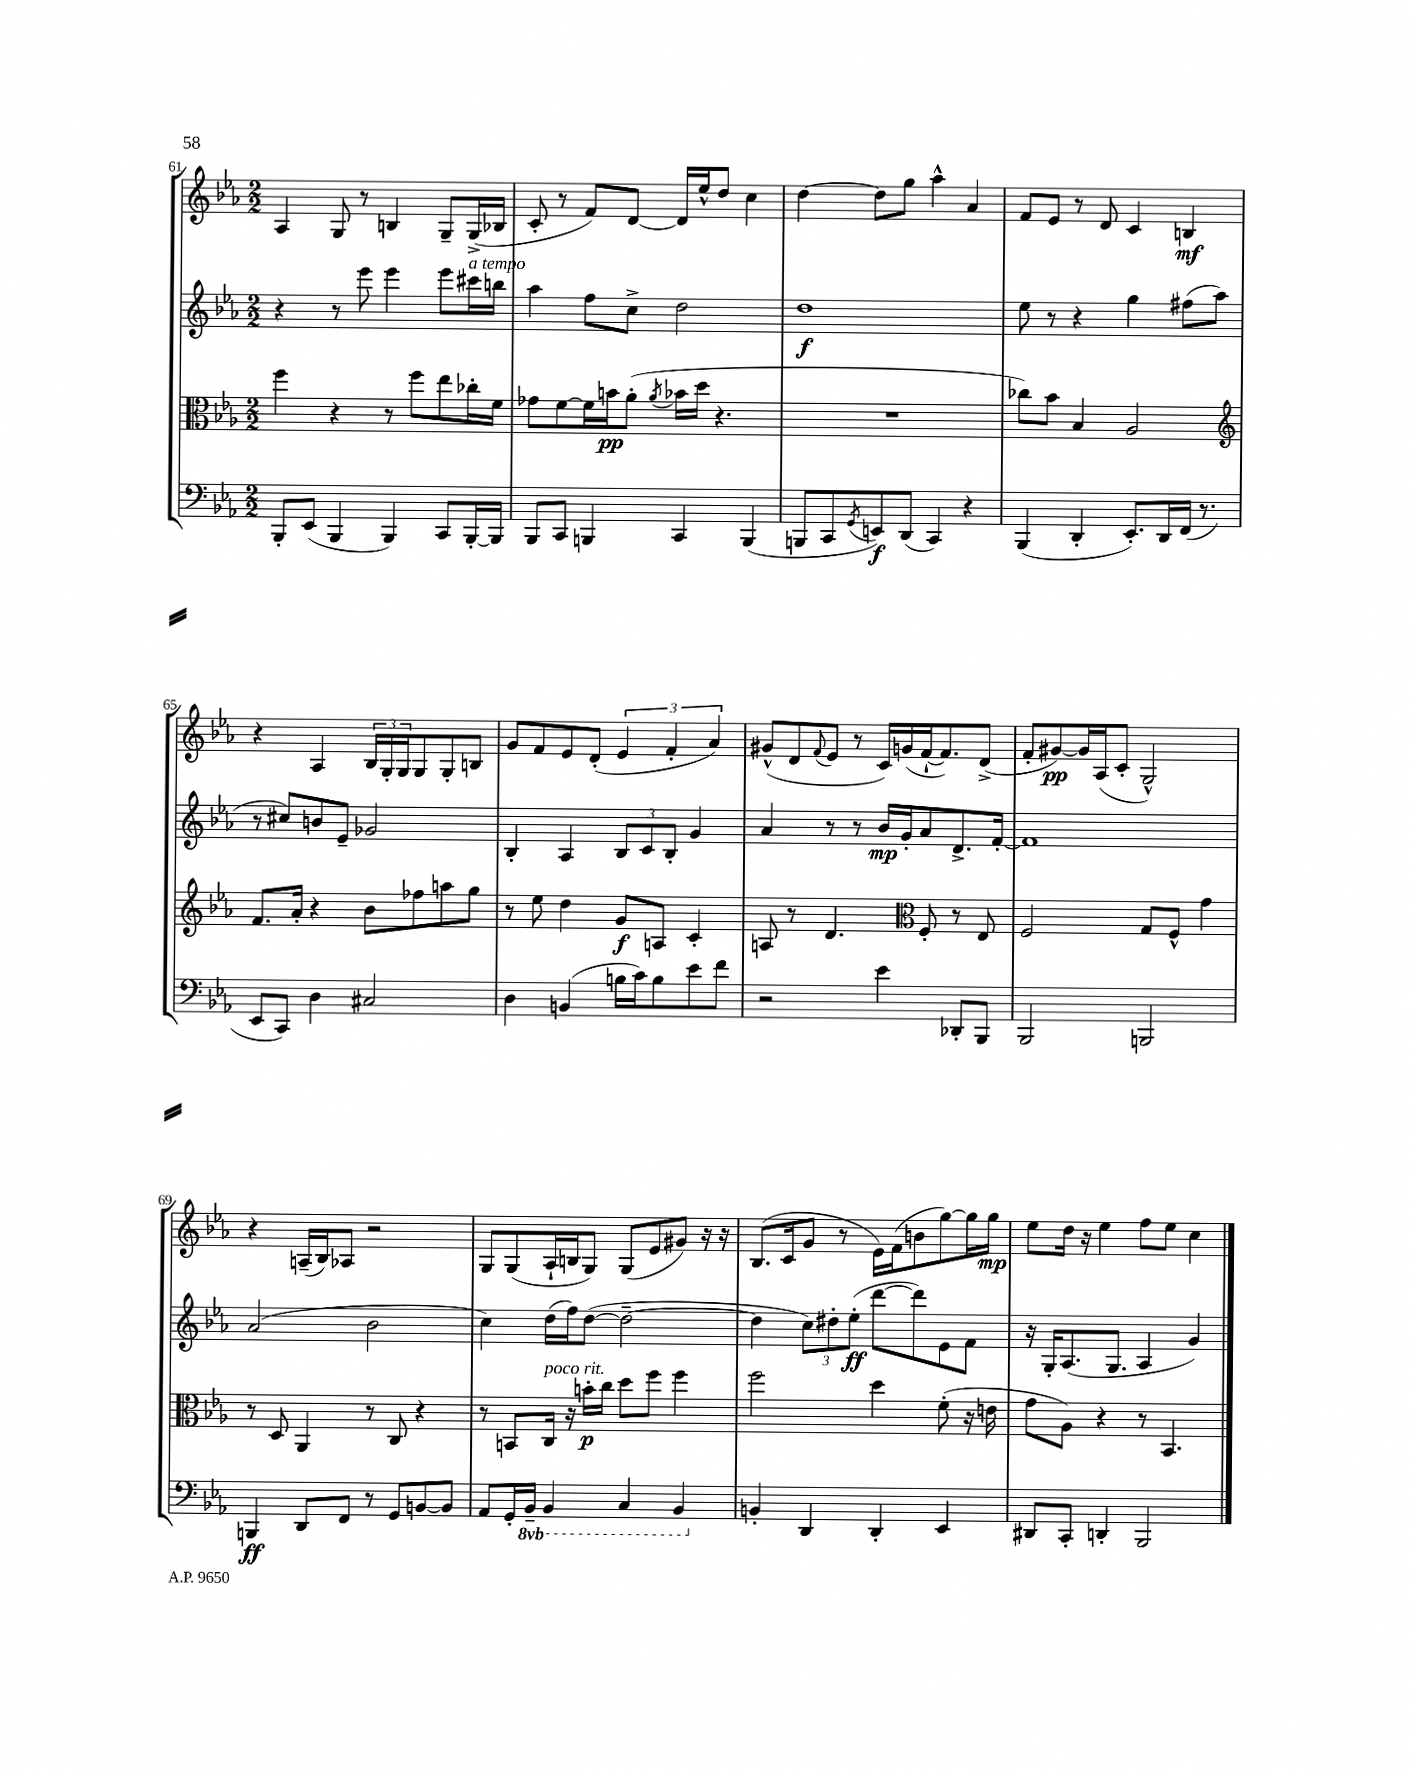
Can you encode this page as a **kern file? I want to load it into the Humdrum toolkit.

**kern	**dynam	**kern	**dynam	**kern	**dynam	**kern	**dynam
*part4	*part4	*part3	*part3	*part2	*part2	*part1	*part1
*staff4	*staff4	*staff3	*staff3	*staff2	*staff2	*staff1	*staff1
*clefF4	*	*clefC3	*	*clefG2	*	*clefG2	*
*k[b-e-a-]	*	*k[b-e-a-]	*	*k[b-e-a-]	*	*k[b-e-a-]	*
*M2/2	*	*M2/2	*	*M2/2	*	*M2/2	*
=61	=61	=61	=61	=61	=61	=61	=61
8BBB-'/L	.	4ff\	.	4r	.	4A-/	.
(8EE-/J	.	.	.	.	.	.	.
4BBB-/	.	4r	.	8r	.	8G/	.
.	.	.	.	8eee-\	.	8r	.
4BBB-/)	.	8r	.	4eee-\	.	4Bn/	.
.	.	8ff\L	.	.	.	.	.
8CC/L	.	8ee-\	.	8eee-\L	.	8G~/L	.
!	!	!	!	!LO:TX:a:i:t=a tempo	!	!	!
[16BBB-'/L	.	16cc-X'\L	.	16ccc#X\L	.	(16G^/L	.
16BBB-/JJ]	.	16f\JJ	.	16bbn\JJ	.	16B-X/JJ	.
=62	=62	=62	=62	=62	=62	=62	=62
8BBB-/L	.	8g-X\L	.	4aa-\	.	8c'/	.
8CC/J	.	[8f\	.	.	.	8r	.
4BBBn/	.	16f\L]	.	8ff\L	.	8f/L)	.
.	.	16bn\J	pp	.	.	.	.
.	.	(8a-'\J	.	8cc^\J	.	[8d/J	.
.	.	8qa-/	.	.	.	.	.
4CC/	.	16b-X\LL	.	2dd\	.	16d/LL]	.
.	.	16dd\JJ	.	.	.	16ee-^^/J	.
.	.	4.r	.	.	.	8dd/J	.
(4BBB/	.	.	.	.	.	4cc\	.
=63	=63	=63	=63	=63	=63	=63	=63
8BBBn/L	.	1r	.	1dd	f	[4dd\	.
8CC/	.	.	.	.	.	.	.
8qGG/	.	.	.	.	.	.	.
8EEn/)	f	.	.	.	.	8dd\L]	.
(8DD/J	.	.	.	.	.	8gg\J	.
4CC/)	.	.	.	.	.	4aa-^^\	.
4r	.	.	.	.	.	4a-/	.
=64	=64	=64	=64	=64	=64	=64	=64
(4BBB-/	.	8cc-X\L)	.	8ee-\	.	8f/L	.
.	.	8b-\J	.	8r	.	8e-/J	.
4DD'/	.	4B-/	.	4r	.	8r	.
.	.	.	.	.	.	8d/	.
8.EE-'/L)	.	2A-/	.	4gg\	.	4c/	.
16DD/L	.	.	.	.	.	.	.
(16FF/JJ	.	.	.	(8ff#X\L	.	4Bn/	mf
8.r	.	.	.	.	.	.	.
.	.	.	.	8aa-\J	.	.	.
!!LO:LB:g=z
=65	=65	=65	=65	=65	=65	=65	=65
*	*	*clefG2	*	*	*	*	*
8EE-/L	.	8.f/L	.	8r	.	4r	.
8CC/J)	.	.	.	8cc#X/L)	.	.	.
.	.	16a-'/Jk	.	.	.	.	.
4D\	.	4r	.	8bn/	.	4A-/	.
.	.	.	.	8e-~/J	.	.	.
2C#X/	.	8b-\L	.	2g-X/	.	24B-/LL	.
.	.	.	.	.	.	24G'/	.
.	.	.	.	.	.	24G/J	.
.	.	8ff-X\	.	.	.	8G/	.
.	.	8aan\	.	.	.	8G'/	.
.	.	8gg\J	.	.	.	8Bn/J	.
=66	=66	=66	=66	=66	=66	=66	=66
4D\	.	8r	.	4B-'/	.	8g/L	.
.	.	8ee-\	.	.	.	8f/	.
(4BBn/	.	4dd\	.	4A-/	.	8e-/	.
.	.	.	.	.	.	(8d'/J	.
16Bn\LL	.	8g/L	f	12B-/L	.	6e-/	.
16c\J)	.	.	.	.	.	.	.
.	.	.	.	12c/	.	.	.
8B\	.	8An/J	.	.	.	.	.
.	.	.	.	12B-'/J	.	6f'/	.
8e-\	.	4c'/	.	4g/	.	.	.
.	.	.	.	.	.	6a-/)	.
8f\J	.	.	.	.	.	.	.
=67	=67	=67	=67	=67	=67	=67	=67
2r	.	8An/	.	4a-/	.	(8g#X^^/L	.
.	.	8r	.	.	.	8d/	.
.	.	.	.	.	.	8qqf/	.
.	.	4.d/	.	8r	.	8e-/J	.
.	.	.	.	8r	.	8r	.
4e-\	.	.	.	16b-/LL	mp	16c/LL)	.
.	.	.	.	16g'/J	.	(16gn/	.
*	*	*clefC3	*	*	*	*	*
.	.	8F'/	.	8a-/	.	[16f`/J	.
.	.	.	.	.	.	8.f/])	.
8DD-X'/L	.	8r	.	8.d^/	.	.	.
8BBB-/J	.	8E-/	.	.	.	(8d^/J	.
.	.	.	.	[16f'/Jk	.	.	.
=68	=68	=68	=68	=68	=68	=68	=68
2BBB-/	.	2F/	.	1f]	.	8f'/L	.
.	.	.	.	.	.	[8g#X/)	pp
.	.	.	.	.	.	16g#/L]	.
.	.	.	.	.	.	(16A-/J	.
.	.	.	.	.	.	8c'/J	.
2BBBn/	.	8G/L	.	.	.	2G^^/)	.
.	.	8F^^/J	.	.	.	.	.
.	.	4g\	.	.	.	.	.
!!LO:LB:g=z
=69	=69	=69	=69	=69	=69	=69	=69
4BBBn/	ff	8r	.	(2a-/	.	4r	.
.	.	8D/	.	.	.	.	.
8DD/L	.	4AA-/	.	.	.	(16An~/LL	.
.	.	.	.	.	.	16B-/J)	.
8FF/J	.	.	.	.	.	8A-X/J	.
8r	.	8r	.	2b-\	.	2r	.
8GG/L	.	8C/	.	.	.	.	.
[8BBn/	.	4r	.	.	.	.	.
8BB/J]	.	.	.	.	.	.	.
=70	=70	=70	=70	=70	=70	=70	=70
8AA-/L	.	8r	.	4cc\)	.	8G/L	.
16GG'/L	.	8BBn/L	.	.	.	(8G/	.
*8ba	*	*	*	*	*	*	*
16BBB-~/JJ	.	.	.	.	.	.	.
!	!	!LO:TX:a:i:t=poco rit.	!	!	!	!	!
4BBB-/	.	16C/Jk	.	(16dd\LL	.	16A-`/L	.
.	.	16r	.	16ff\J)	.	16Bn/J	.
.	.	16bn'\LL	p	([8dd\J	.	8G/J)	.
.	.	16cc\JJ	.	.	.	.	.
4CC/	.	8dd\L	.	2dd~\_	.	(8G/L	.
.	.	8ff\J	.	.	.	8e-/	.
4BBB-/	.	4ff\	.	.	.	8g#X/J)	.
.	.	.	.	.	.	16r	.
.	.	.	.	.	.	16r	.
=71	=71	=71	=71	=71	=71	=71	=71
*X8ba	*	*	*	*	*	*	*
4BBn'/	.	2ff\	.	4dd\]	.	(8.B-/L	.
.	.	.	.	.	.	16c/k	.
4DD/	.	.	.	12cc\L)	.	8g/J	.
.	.	.	.	12dd#X'\	.	.	.
.	.	.	.	.	.	8r	.
.	.	.	.	(12ee-'\J	ff	.	.
4DD'/	.	4dd\	.	[8ddd\L	.	16e-\LL)	.
.	.	.	.	.	.	(16f\J	.
.	.	.	.	8ddd\])	.	8bn\	.
4EE-/	.	(8f'\	.	8e-\	.	[8gg\)	.
.	.	16r	.	8f\J	.	16gg\L]	.
.	.	16en\	.	.	.	16gg\JJ	mp
=72	=72	=72	=72	=72	=72	=72	=72
8DD#X/L	.	8g\L	.	16r	.	8ee-\L	.
.	.	.	.	16G'/KL	.	.	.
8CC'/J	.	8A-\J)	.	(8.A-/	.	16dd\Jk	.
.	.	.	.	.	.	16r	.
4DDn'/	.	4r	.	.	.	4ee-\	.
.	.	.	.	8.G/J	.	.	.
2BBB-/	.	8r	.	4A-/	.	8ff\L	.
.	.	4.BB-/	.	.	.	8ee-\J	.
.	.	.	.	4g/)	.	4cc\	.
==	==	==	==	==	==	==	==
*-	*-	*-	*-	*-	*-	*-	*-
